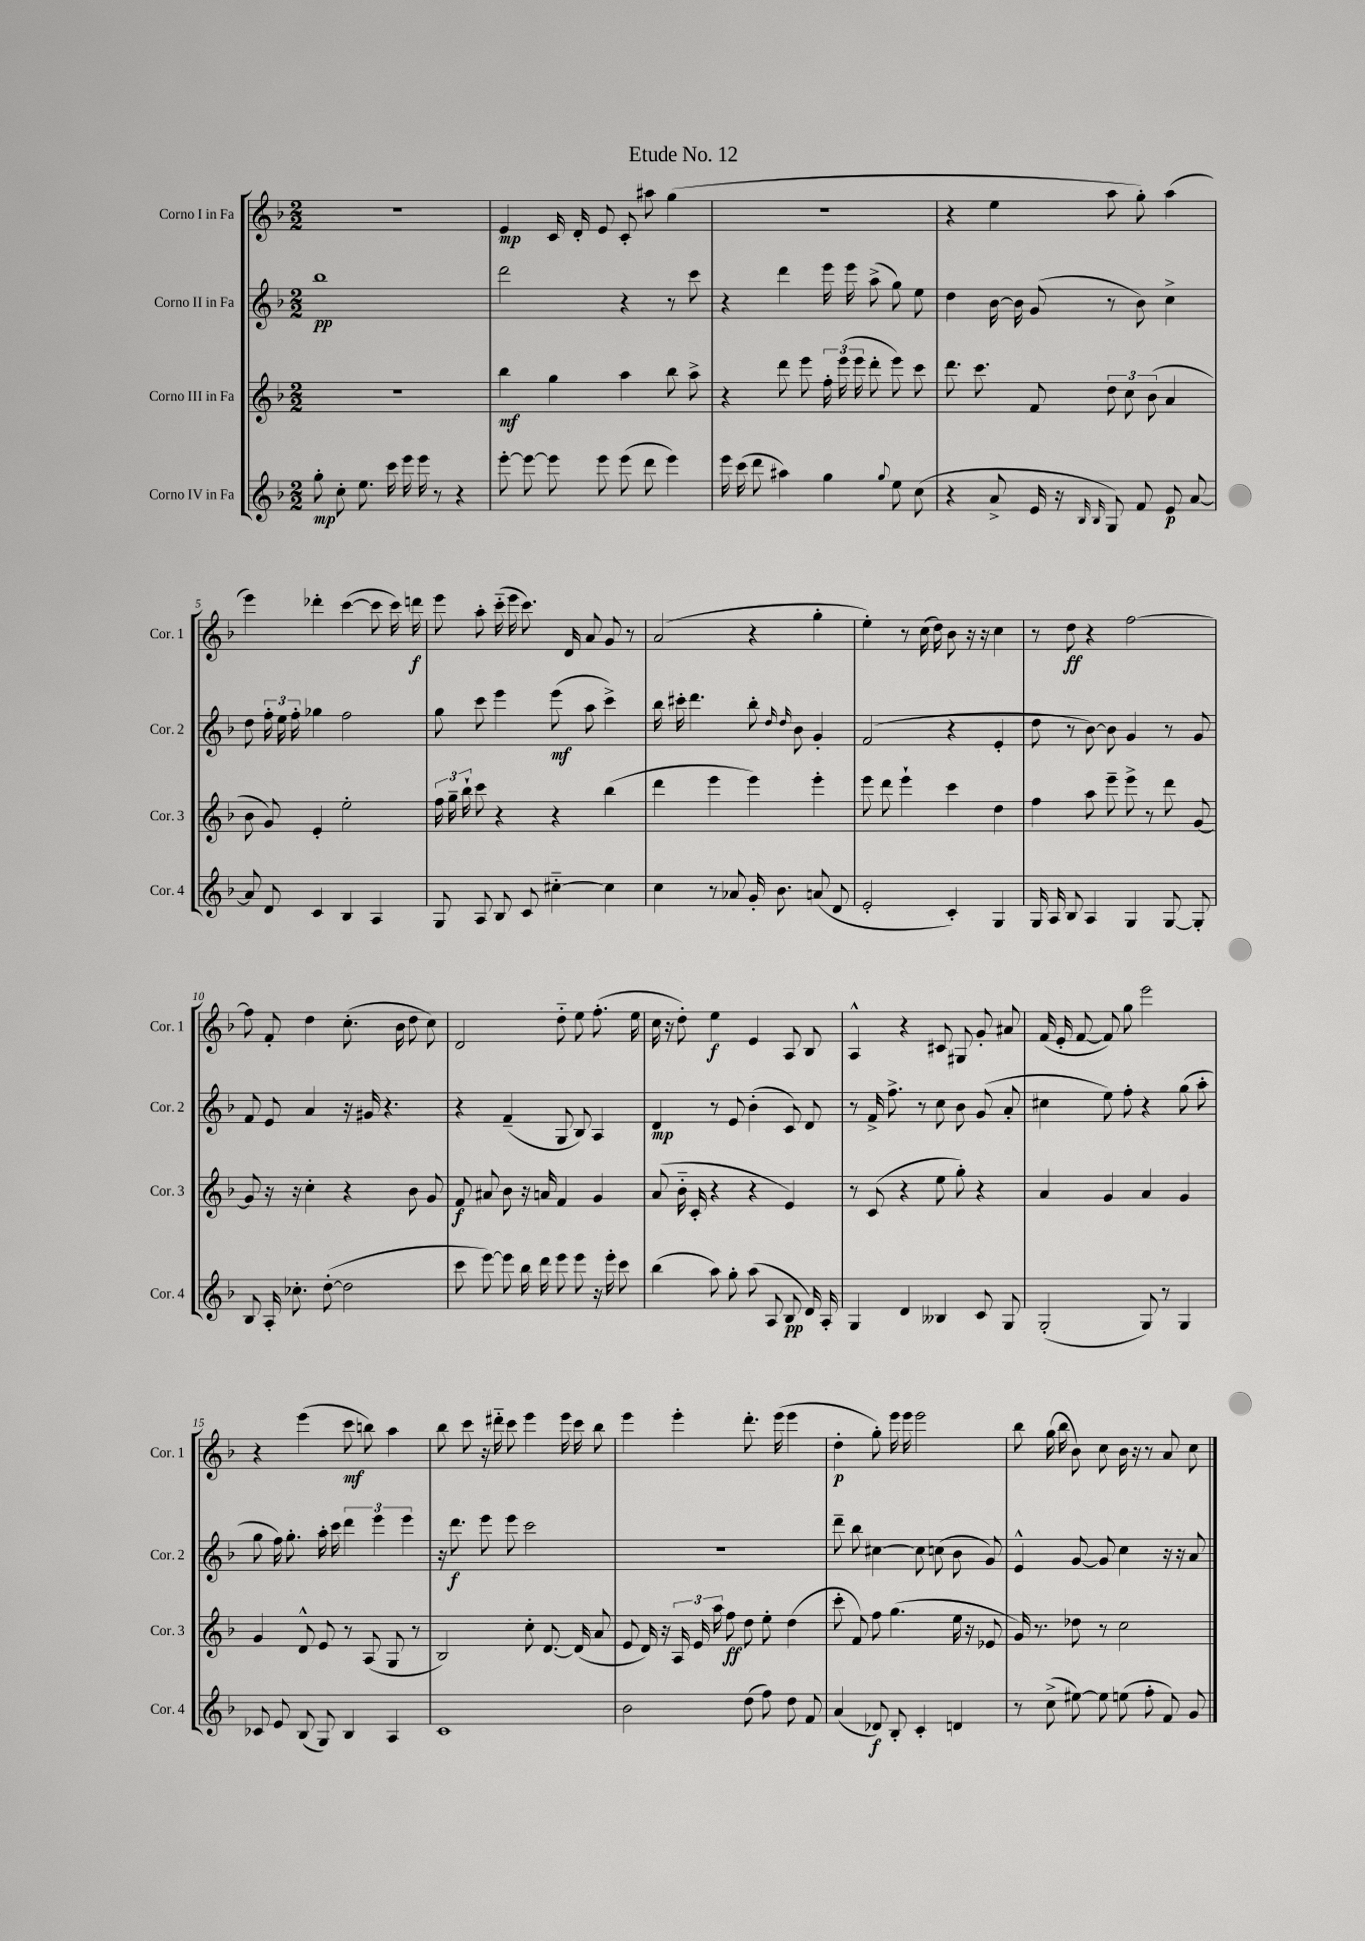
\header { title = "Etude No. 12" }
<<
\new StaffGroup <<
\new Staff = "s0" \with { instrumentName = "Corno I in Fa" shortInstrumentName = "Cor. 1" } {
    \clef treble \key f \major \numericTimeSignature \time 2/2
    \autoBeamOff R1 |
    e'4\mp c'16 d'16-. e'8 c'8-. ais''8 g''4( |
    r1 |
    r4 e''4 a''8 g''8-.) a''4( |
    e'''4) des'''4-. c'''4~( c'''8 c'''16) d'''16\f |
    e'''8 a''8-. c'''16-_( e'''16 c'''8.) d'16 a'8 g'8 r8 |
    a'2( r4 g''4-. |
    e''4-.) r8 c''16( d''16) bes'8 r16 r16 c''4 |
    r8 d''8\ff r4 f''2~ |
    f''8 f'8-. d''4 c''8.-.( bes'16 d''8 c''8) |
    d'2 d''8-_ e''8 f''8.-.( e''16 |
    c''16 r16 d''8-.) e''4\f e'4 a8 bes8 |
    a4-^ r4 cis'8 gis8 g'8-. ais'8 |
    f'16( e'16-. f'8~ f'8) g''8 e'''2 |
    r4 e'''4( c'''8\mf b''8) a''4 |
    bes''8 c'''8 r16 dis'''16-_ c'''8 e'''4 e'''16 c'''16 bes''8 |
    e'''4 e'''4-. d'''8.-. e'''16( e'''4 |
    d''4-.\p g''8-.) e'''16 e'''16 e'''2 |
    bes''8 g''16( bes''16 bes'8) c''8 bes'16 r16 r8 a'8 c''8 \bar "|." |
}
\new Staff = "s1" \with { instrumentName = "Corno II in Fa" shortInstrumentName = "Cor. 2" } {
    \clef treble \key f \major \numericTimeSignature \time 2/2
    \autoBeamOff bes''1\pp |
    d'''2 r4 r8 c'''8 |
    r4 d'''4 e'''16 e'''16 a''8->( g''8) e''8 |
    d''4 bes'16~ bes'16 g'8( r8 bes'8) c''4-> |
    d''8 \tuplet 3/2 { f''16-. e''16 f''16-. } ges''4 f''2 |
    g''8 c'''8 e'''4 e'''8\mf( a''8 c'''4->) |
    bes''16 cis'''16-. d'''4. bes''8-. \grace { d''16 d''16 } bes'8 g'4-. |
    f'2( r4 e'4-. |
    d''8 r8 bes'8~) bes'8 g'4 r8 g'8 |
    f'8 e'8 a'4 r16 gis'16 r4. |
    r4 f'4--( g8 bes8) a4 |
    d'4\mp r8 e'8 bes'4-.( c'8) d'8 |
    r8 f'16-> f''8.-> r8 c''8 bes'8 g'8( a'8-. |
    cis''4 e''8) f''8-. r4 g''8( a''8-. |
    g''8 f''16) g''8.-. a''16-. c'''16 \tuplet 3/2 { d'''4 e'''4 e'''4 } |
    r16 d'''8.\f e'''8 e'''8 c'''2 |
    R1 |
    d'''8-- bes''8 cis''4~ cis''8 c''8( bes'8 g'8) |
    e'4-^ g'8~ g'8 c''4 r16 r16 a'8 \bar "|." |
}
\new Staff = "s2" \with { instrumentName = "Corno III in Fa" shortInstrumentName = "Cor. 3" } {
    \clef treble \key f \major \numericTimeSignature \time 2/2
    \autoBeamOff R1 |
    bes''4\mf g''4 a''4 bes''8 a''8-> |
    r4 d'''8 e'''8 \tuplet 3/2 { f''16-. e'''16( e'''16 } d'''8-. e'''8) c'''8 |
    d'''8. c'''8. f'8 \tuplet 3/2 { d''8 c''8 bes'8( } a'4 |
    bes'8 g'8) e'4-. e''2-. |
    \tuplet 3/2 { f''16 g''16-- bes''16-! } c'''8 r4 r4 bes''4( |
    d'''4 e'''4 e'''4) e'''4-. |
    e'''8 d'''8 e'''4-! c'''4 d''4 |
    f''4 a''8 e'''8-- e'''8-> r8 d'''8 g'8~ |
    g'8 r16 r16 c''4-. r4 bes'8 g'8 |
    f'8\f ais'8 bes'8 r16 a'16 f'4 g'4 |
    a'8( bes'16-_ c'16-. r4 r4 e'4) |
    r8 c'8( r4 e''8 g''8-.) r4 |
    a'4 g'4 a'4 g'4 |
    g'4 d'8-^ e'8 r8 a8( g8 r8 |
    bes2) c''8-. d'8.~ d'16( a'8 |
    e'8 d'16) r16 \tuplet 3/2 { a16 e'16 a''16 } f''8\ff d''8 e''8-. d''4( |
    c'''8-. f'8) f''8 g''4.( e''16 r16 ees'8 |
    g'16) r8. des''8 r8 c''2 \bar "|." |
}
\new Staff = "s3" \with { instrumentName = "Corno IV in Fa" shortInstrumentName = "Cor. 4" } {
    \clef treble \key f \major \numericTimeSignature \time 2/2
    \autoBeamOff g''8-.\mp c''8-. e''8. c'''16 e'''16 e'''16 r8 r4 |
    e'''8~-. e'''8~ e'''8 e'''8 e'''8( d'''8 e'''4) |
    e'''16 c'''16( d'''8 ais''4) g''4 \appoggiatura { g''8 } e''8 c''8( |
    r4 a'8-> e'16 r16 \grace { bes16 bes16 } g8) f'8 e'8\p a'8~ |
    a'8 d'8 c'4 bes4 a4 |
    g8 a8 bes8 c'8 cis''4~-_ cis''4 |
    c''4 r8 aes'8 g'16-. bes'8. a'8( d'8 |
    e'2-. c'4-.) g4 |
    g16 a16 bes8 a4 g4 g8~ g8-. |
    bes8 a16-. ces''8.-. d''8~-.( d''2 |
    c'''8 e'''8~) e'''8 bes''16 d'''16 e'''8 e'''8 r16 e'''16-. c'''8 |
    bes''4( a''8) g''8-. a''8( a8 bes8\pp d'16) a16-. |
    g4 d'4 beses4 c'8 g8 |
    g2-.( g8) r8 g4 |
    ces'8 e'8 bes8( g8) bes4 a4 |
    c'1 |
    bes'2 d''8( f''8) d''8 f'8 |
    a'4( des'8\f) bes8-. c'4-. d'4 |
    r8 c''8->( eis''8~) eis''8 e''8( f''8-. f'8) g'8 \bar "|." |
}
>>
>>
